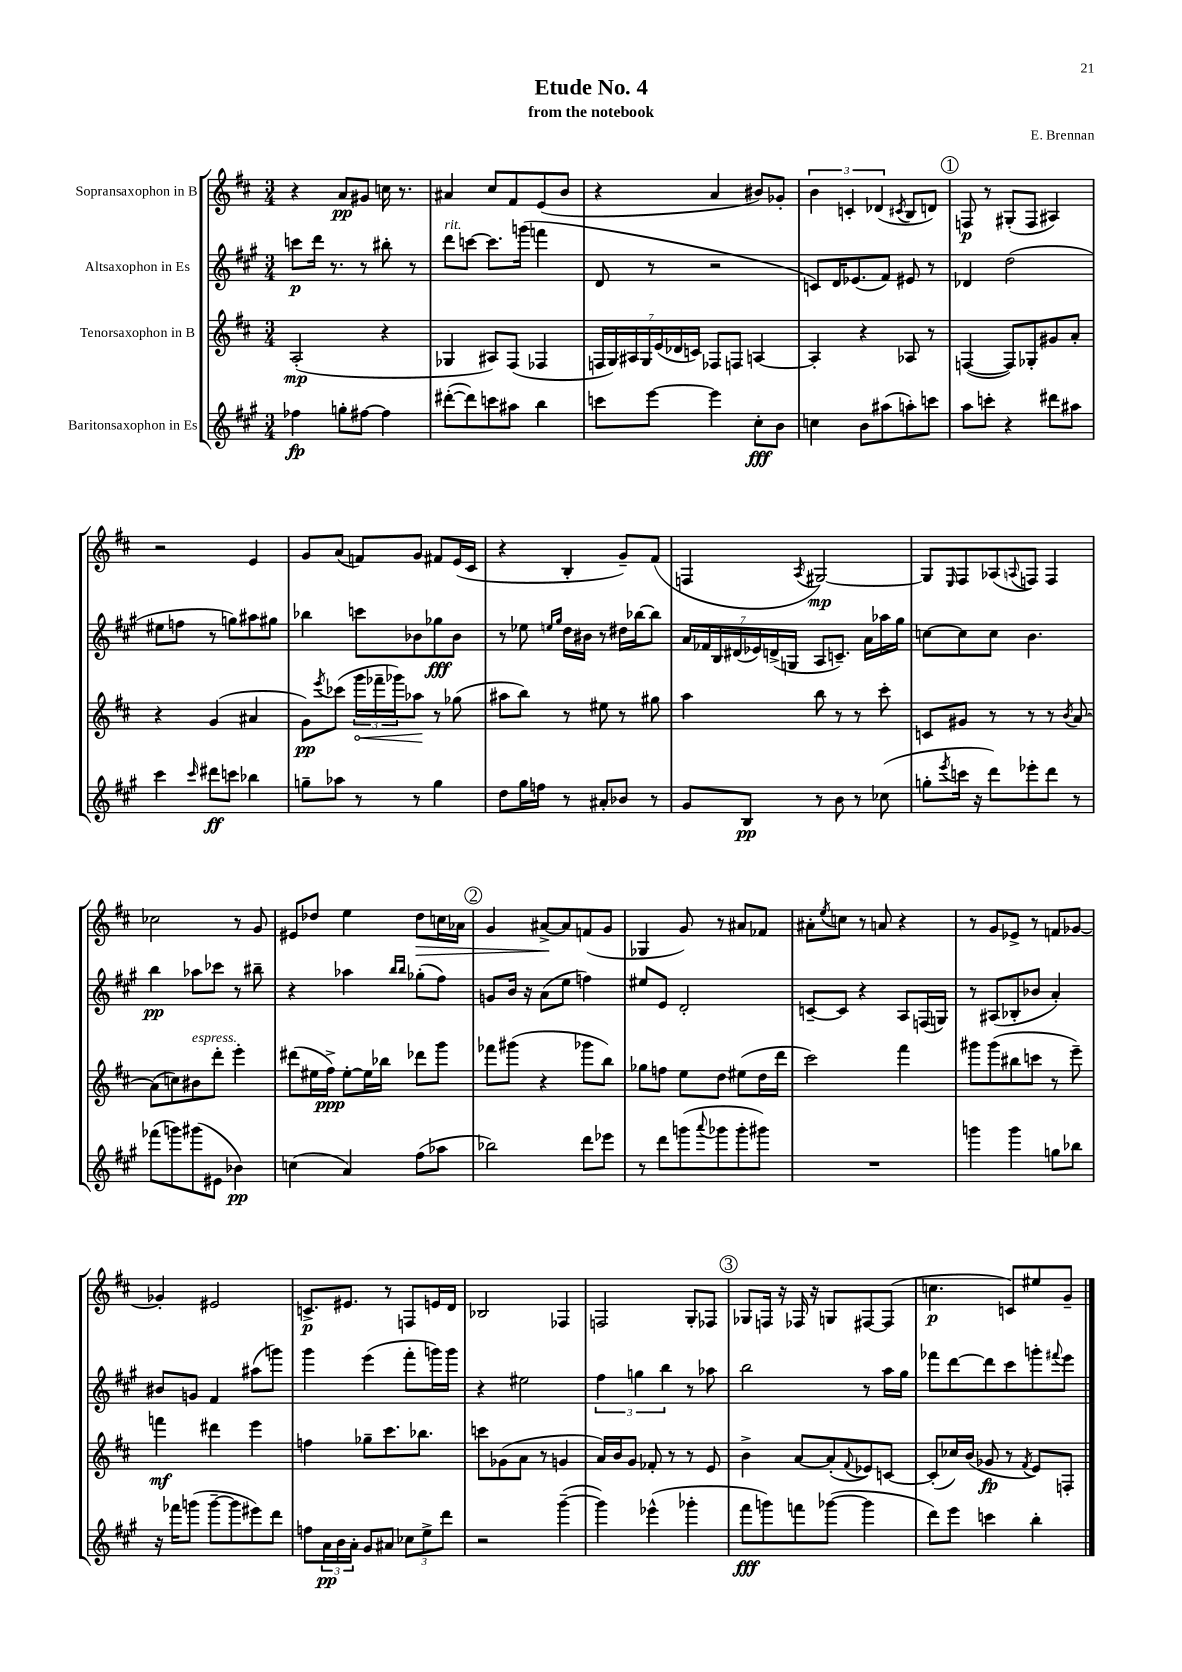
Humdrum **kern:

**kern	**dynam	**kern	**dynam	**kern	**dynam	**kern	**dynam
*part4	*part4	*part3	*part3	*part2	*part2	*part1	*part1
*staff4	*staff4	*staff3	*staff3	*staff2	*staff2	*staff1	*staff1
*I"Baritonsaxophon in Es	*	*I"Tenorsaxophon in B	*	*I"Altsaxophon in Es	*	*I"Sopransaxophon in B	*
*clefG2	*	*clefG2	*	*clefG2	*	*clefG2	*
*k[f#c#g#]	*	*k[f#c#]	*	*k[f#c#g#]	*	*k[f#c#]	*
*M3/4	*	*M3/4	*	*M3/4	*	*M3/4	*
=1	=1	=1	=1	=1	=1	=1	=1
4ff-X\	fp	(2A'/	mp	8cccn\L	p	4r	.
.	.	.	.	16ddd\Jk	.	.	.
.	.	.	.	8.r	.	.	.
8ggn'\L	.	.	.	.	.	8a/L	pp
[8ff#X\J	.	.	.	8r	.	8g#X/J	.
4ff#\]	.	4r	.	8bb#X'\	.	16ccn\	.
.	.	.	.	.	.	8.r	.
.	.	.	.	8r	.	.	.
=2	=2	=2	=2	=2	=2	=2	=2
!	!	!	!	!LO:TX:a:i:t=rit.	!	!	!
([8ddd#X'\L	.	4G-X/	.	8ddd\L	.	4a#X/	.
8ddd#\])	.	.	.	[8cccn\J	.	.	.
8cccn\	.	8A#X/L)	.	8.ccc\L]	.	8cc#/L	.
8aa#X\J	.	(8F#/J	.	.	.	8f#/	.
.	.	.	.	(16gggn\Jk	.	.	.
4bb\	.	4F-X/	.	4fffn\	.	(8e/	.
.	.	.	.	.	.	8b/J	.
=3	=3	=3	=3	=3	=3	=3	=3
8cccn\L	.	28Fn/LL	.	8d/	.	4r	.
.	.	28G/)	.	.	.	.	.
.	.	28A#X/	.	.	.	.	.
.	.	28G/	.	.	.	.	.
[8eee\J	.	.	.	8r	.	.	.
.	.	(28e/	.	.	.	.	.
.	.	28d-X/	.	.	.	.	.
.	.	28cn/JJ)	.	.	.	.	.
4eee\]	.	8F-X/L	.	2r	.	4a/	.
.	.	8Fn/J	.	.	.	.	.
8cc#'\L	fff	[4An/	.	.	.	8b#X/L)	.
8b\J	.	.	.	.	.	8g-X'/J	.
=4	=4	=4	=4	=4	=4	=4	=4
4ccn\	.	4A'/]	.	8cn/L)	.	6b\	.
.	.	.	.	16d/K	.	.	.
.	.	.	.	.	.	6cn'/	.
.	.	.	.	(8.e-X/	.	.	.
8b\L	.	4r	.	.	.	.	.
.	.	.	.	.	.	(6d-X/	.
(8aa#X\	.	.	.	8f#/J)	.	.	.
.	.	.	.	.	.	8qc#X/	.
8aan'\)	.	8A-X/	.	8e#X/	.	8B/L	.
8cccn\J	.	8r	.	8r	.	8dn/J)	.
!!LO:REH:place=s1:t=1
=5	=5	=5	=5	=5	=5	=5	=5
8aa\L	.	([4Fn/	.	4d-X/	.	8Fn/	p
8cccn'\J	.	.	.	.	.	8r	.
4r	.	8F/L])	.	(2dd\	.	(8G#X'/L	.
.	.	8G-X'/	.	.	.	8F/J	.
8ddd#X\L	.	8g#X/	.	.	.	4A#X/)	.
8aa#X\J	.	8a'/J	.	.	.	.	.
!!LO:LB:g=z
=6	=6	=6	=6	=6	=6	=6	=6
4ccc#\	.	4r	.	8ee#X\L	.	2r	.
.	.	.	.	8ffn\J	.	.	.
16qqccc#/	.	.	.	.	.	.	.
8ddd#X\L	ff	(4g/	.	8r	.	.	.
8cccn\J	.	.	.	8ggn\L)	.	.	.
4bb-X\	.	4a#X/	.	8aa#X\	.	4e/	.
.	.	.	.	8gg#X\J	.	.	.
=7	=7	=7	=7	=7	=7	=7	=7
8ggn~\L	.	8g\L)	pp	4bb-X\	.	8g/L	.
.	.	8qeee/	.	.	.	.	.
8aa-X\J	.	(8ccc-X\J	.	.	.	(8a/J	.
!	!	!	!LO:HP:b	!	!	!	!
8r	.	24ggg\LL	<	8cccn\L	.	8fn/L)	.
.	.	24fff-X~\	.	.	.	.	.
.	.	24ggg-X\J)	.	.	.	.	.
8r	.	8aa-X\J	.	8b-X\	.	8g/J	.
4gg\	.	8r	[	8gg-X\	fff	8f#X/L	.
.	.	(8gg-X\	.	8b-\J	.	(16e/L	.
.	.	.	.	.	.	16c#/JJ	.
=8	=8	=8	=8	=8	=8	=8	=8
8dd\L	.	8aa#X\L	.	8r	.	4r	.
16gg#\L	.	8bb\J)	.	8ee-X\	.	.	.
16ffn\JJ	.	.	.	.	.	.	.
.	.	.	.	16qqeen/LL	.	.	.
.	.	.	.	16qqgg#/JJ	.	.	.
8r	.	8r	.	16dd\LL	.	4B'/	.
.	.	.	.	16b#X\JJ	.	.	.
8a#X'/L	.	8ee#X\	.	8r	.	.	.
8b-X/J	.	8r	.	16dd#X\LL	.	8g~/L)	.
.	.	.	.	[16bb-X\J	.	.	.
8r	.	8gg#X\	.	8bb-\J]	.	(8f#/J	.
=9	=9	=9	=9	=9	=9	=9	=9
8g#/L	.	4aa\	.	28a/LL	.	4Fn/	.
.	.	.	.	28f-X/	.	.	.
.	.	.	.	28B/	.	.	.
.	.	.	.	(28d#X/	.	.	.
8B/J	pp	.	.	.	.	.	.
.	.	.	.	28e-X/)	.	.	.
.	.	.	.	(28dn^/	.	.	.
.	.	.	.	28Gn/JJ	.	.	.
.	.	.	.	.	.	8qA/	.
8r	.	8bb\	.	8A/L	.	[2G#X/)	mp
8b\	.	8r	.	8.cn~/J)	.	.	.
8r	.	8r	.	.	.	.	.
.	.	.	.	16a\LL	.	.	.
(8cc-X\	.	8ccc#'\	.	16aa-X\	.	.	.
.	.	.	.	16gg#\JJ	.	.	.
=10	=10	=10	=10	=10	=10	=10	=10
8ggn'\L	.	8cn/L	.	[8ccn\L	.	8G#/L]	.
8qeee/	.	.	.	.	.	16qqE/	.
16cccn\Jk	.	8g#X/J	.	8cc\]	.	8F#/	.
16r	.	.	.	.	.	.	.
8ddd\L)	.	8r	.	8cc\J	.	(8A-X/	.
.	.	.	.	.	.	8qqAn/	.
8eee-X'\	.	8r	.	4.b\	.	8Fn/J)	.
8ddd\J	.	8r	.	.	.	4F/	.
.	.	8qb/	.	.	.	.	.
8r	.	[8a/	.	.	.	.	.
!!LO:LB:g=z
=11	=11	=11	=11	=11	=11	=11	=11
(8fff-X\L	.	(8a\L]	.	4bb\	pp	2cc-X\	.
8gggn\)	.	8ccn\)	.	.	.	.	.
!	!	!LO:TX:a:i:t=espress.	!	!	!	!	!
(8ggg#X\	.	8b#X\	.	8aa-X\L	.	.	.
8e#X\J	.	8ddd'\J	.	8ccc-X\J	.	.	.
4b-X\)	pp	4eee'\	.	8r	.	8r	.
.	.	.	.	8bb#X~\	.	8g/	.
=12	=12	=12	=12	=12	=12	=12	=12
(4ccn\	.	(8ddd#X\L	.	4r	.	8e#X/L	.
.	.	16ee#X\L	.	.	.	8dd-X/J	.
.	.	16ff#^\JJ)	ppp	.	.	.	.
4a/)	.	[8ee#'\L	.	4aa-X\	.	4ee\	.
.	.	16ee#\L]	.	.	.	.	.
.	.	16bb-X\JJ	.	.	.	.	.
.	.	.	.	16qqbb/LL	.	.	.
.	.	.	.	16qqbb/JJ	.	.	.
!	!	!	!	!	!	!	!LO:HP:b
(8ff#\L	.	8ddd-X\L	.	(8gg-X'\L	.	8dd-\L	>
8aa-X\J	.	8ggg\J	.	8ff#\J)	.	16ccn\L	.
.	.	.	.	.	.	16a-X\JJ	.
!!LO:REH:place=s1:t=2
=13	=13	=13	=13	=13	=13	=13	=13
2bb-X\)	.	8fff-X\L	.	8gn/L	.	4g/	.
.	.	(8ggg#X\J	.	16b/Jk	.	.	.
.	.	.	.	16r	.	.	.
.	.	4r	.	(8a\L	.	[8a#X^/L	.
.	.	.	.	8ee\J	.	8a#/]	]
8ddd\L	.	8ggg-X\L	.	4ffn\)	.	(8fn/	.
8eee-X\J	.	8bb\J)	.	.	.	8g/J	.
=14	=14	=14	=14	=14	=14	=14	=14
8r	.	8gg-X\L	.	8ee#X/L	.	4G-X/	.
8ddd\L	.	8ffn\J	.	8e/J	.	.	.
(8gggn\	.	8ee\L	.	2d'/	.	8g/)	.
8qqaaa/	.	.	.	.	.	.	.
8ggg-X\	.	8dd\J	.	.	.	8r	.
8ggg-'\	.	(8ee#X\L	.	.	.	8a#X/L	.
8ggg#X\J)	.	16dd\L	.	.	.	8f-X/J	.
.	.	16ddd\JJ	.	.	.	.	.
=15	=15	=15	=15	=15	=15	=15	=15
2.r	.	2ccc#\)	.	[8cn~/L	.	8a#X'\L	.
.	.	.	.	.	.	8qee/	.
.	.	.	.	8c/J]	.	8ccn\J	.
.	.	.	.	4r	.	8r	.
.	.	.	.	.	.	8an/	.
.	.	4fff#\	.	8A/L	.	4r	.
.	.	.	.	(16Fn/L	.	.	.
.	.	.	.	16Gn/JJ)	.	.	.
=16	=16	=16	=16	=16	=16	=16	=16
4gggn\	.	8ggg#X\L	.	8r	.	8r	.
.	.	(8ggg#\	.	(8A#X/L	.	8g/L	.
4ggg\	.	8bb#X\	.	8B-X'/	.	8e-X^/J	.
.	.	8cccn\J	.	8b-X/J	.	8r	.
8ggn\L	.	8r	.	4a'/)	.	8fn/L	.
8bb-X\J	.	8eee~\)	.	.	.	[8g-X/J	.
!!LO:LB:g=z
=17	=17	=17	=17	=17	=17	=17	=17
16r	.	4fffn\	mf	8b#X/L	.	4g-X'/]	.
16fff-X\KL	.	.	.	.	.	.	.
(8gggn\J	.	.	.	8gn/J	.	.	.
[8ggg~\L	.	4ddd#X\	.	4f#/	.	2e#X/	.
8ggg\]	.	.	.	.	.	.	.
8eee#X\)	.	4eee\	.	(8aa#X\L	.	.	.
8ddd\J	.	.	.	8gggn\J)	.	.	.
=18	=18	=18	=18	=18	=18	=18	=18
8ffn\L	.	4ffn\	.	4ggg#\	.	8.cn^/L	p
24a\L	pp	.	.	.	.	.	.
24b\	.	.	.	.	.	.	.
.	.	.	.	.	.	8.e#X/J	.
24a'\JJ	.	.	.	.	.	.	.
8g#/L	.	8gg-X~\L	.	(4eee\	.	.	.
8a#X/J	.	8.ccc#\	.	.	.	8r	.
12cc-X\L	.	.	.	8fff#'\L	.	8Fn/L	.
.	.	8.bb-X\J	.	.	.	.	.
12ee^\	.	.	.	.	.	.	.
.	.	.	.	16gggn\L)	.	16en/L	.
12ddd\J	.	.	.	.	.	.	.
.	.	.	.	16ggg\JJ	.	16d/JJ	.
=19	=19	=19	=19	=19	=19	=19	=19
2r	.	8cccn\L	.	4r	.	2B-X/	.
.	.	(8g-X\	.	.	.	.	.
.	.	8a\J	.	2ee#X\	.	.	.
.	.	8r	.	.	.	.	.
([4ggg#~\	.	4gn/	.	.	.	4F-X/	.
=20	=20	=20	=20	=20	=20	=20	=20
4ggg#\])	.	16a/LL)	.	6ff#\	.	2Fn/	.
.	.	16b/J	.	.	.	.	.
.	.	8g/J	.	.	.	.	.
.	.	.	.	6ggn\	.	.	.
(4eee-X^^\	.	8f-X'/	.	.	.	.	.
.	.	.	.	6bb\	.	.	.
.	.	8r	.	.	.	.	.
4ggg-X'\	.	8r	.	8r	.	8G'/L	.
.	.	8e/	.	8aa-X\	.	8F-X/J	.
!!LO:REH:place=s1:t=3
=21	=21	=21	=21	=21	=21	=21	=21
8fff#\L	fff	4b^\	.	2bb\	.	8G-X/L	.
8gggn\)	.	.	.	.	.	16Fn/Jk	.
.	.	.	.	.	.	16r	.
8fffn\	.	[8a/L	.	.	.	16F-X/	.
.	.	.	.	.	.	16r	.
([8ggg-X\J	.	(8a'/]	.	.	.	8Gn/L	.
.	.	8qqf#/	.	.	.	.	.
4ggg-\]	.	8e-X/)	.	8r	.	[8F#X/	.
.	.	[8cn/J	.	16aa\LL	.	(8F#/J]	.
.	.	.	.	16gg#\JJ	.	.	.
=22	=22	=22	=22	=22	=22	=22	=22
8ddd\L)	.	(8c'/L]	.	8fff-X\L	.	4.ccn\	p
8eee\J	.	16cc-X/L)	.	[8ddd\	.	.	.
.	.	(16b/JJ	.	.	.	.	.
4cccn\	.	8g-X/	fp	8ddd\]	.	.	.
.	.	8r	.	8ccc#\	.	8cn/L)	.
.	.	8qf#/	.	.	.	.	.
4bb'\	.	8e/L)	.	8gggn'\	.	8ee#X/	.
.	.	.	.	8qqfff#X/	.	.	.
.	.	8Fn'/J	.	8eee\J	.	8g~/J	.
==	==	==	==	==	==	==	==
*-	*-	*-	*-	*-	*-	*-	*-
